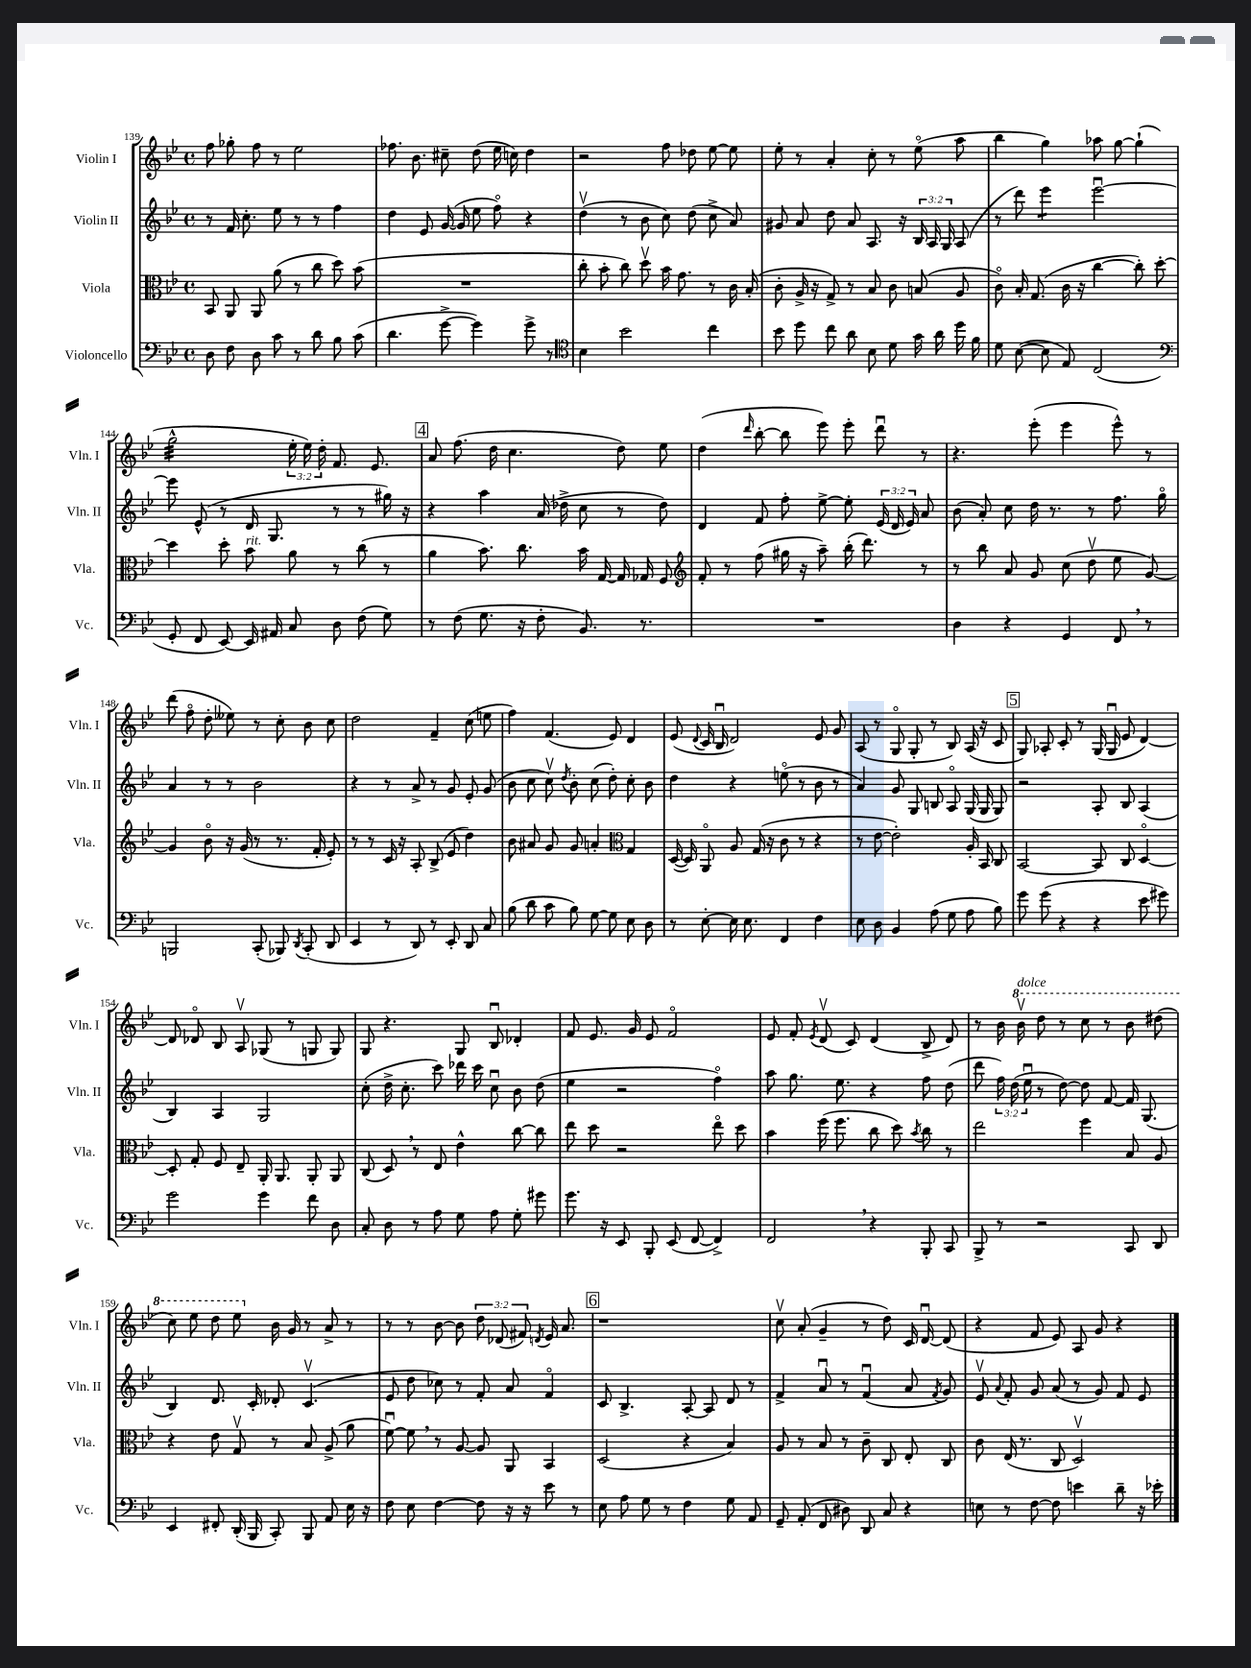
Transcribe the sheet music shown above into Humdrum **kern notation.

**kern	**kern	**kern	**kern
*staff4	*staff3	*staff2	*staff1
*clefF4	*clefC3	*clefG2	*clefG2
*k[b-e-]	*k[b-e-]	*k[b-e-]	*k[b-e-]
*M4/4	*M4/4	*M4/4	*M4/4
*met(c)	*met(c)	*met(c)	*met(c)
8D	8BB-	8r	8ff
8F	8AA	16f	8gg-'
.	.	8.cc'	.
8D	8AA	.	8ff
8c	(8a	8ee-	8r
8r	8r	8r	2ee-
8d	8cc	8r	.
8B-	8dd)	4ff	.
(8c	(8b-	.	.
=	=	=	=
4.d	1r	4dd	8.ff-
.	.	.	8.b-
.	.	8e-	.
[8g^	.	([16g	8cc#~
.	.	16g]	.
4g])	.	8ee-	(8dd
.	.	8ffo)	16ee-
.	.	.	16cc)
8g^	.	4r	4dd
8r	.	.	.
=	=	=	=
*clefC4	*	*	*
4B-	8cc'	(4ddv	2r
.	8b-'	.	.
2b-	8cc)	8r	.
.	8ddv	8b-	.
.	16b-	8cc)	8ff
.	8.g	.	.
.	.	(8dd	8dd-
4cc	8r	8cc^	[8ee-
.	16c	8a)	8ee-]
.	(16B-'	.	.
=	=	=	=
8b-	8c'	8g#	8ee-'
8dd	16A^	8a	8r
.	16r	.	.
8cc	8G^)	8dd	4a'
8a	8r	8a	.
8B-	8B-	8.A	8cc'
8d	8c	.	8r
.	.	16r	.
16g	(8B	24B-	(8ee-o
.	.	24A	.
16a	.	.	.
.	.	24G	.
16dd	8A	(8A	8aa
16f	.	.	.
=	=	=	=
8d	8co)	8r	4bb-
([8B-	16B-'	8ddd)	.
.	(8.G	.	.
8B-]	.	4eee-	4gg)
8E-)	16c	.	.
.	16r	.	.
(2C	[4cc	[2eee-u	8aa-
.	.	.	[8gg
.	8cc'])	.	(4gg`]
.	[8dd'	.	.
=	=	=	=
*clefF4	*	*	*
8GG'	4dd]	8eee-]	2gg^^
8FF	.	(8e-^^	.
[8EE-)	8dd'	8r	.
16EE-]	8b-	16d	.
16AA#	.	8.G	.
8C	8a	.	24ee-'
.	.	.	24ee-)
.	.	.	24dd'
8D	8r	8r	8.f
(8F	(8cc	8r	.
.	.	.	8.e-
8G)	8r	16gg#)	.
.	.	16r	.
=	=	=	=
8r	4a	4r	8a
(8F	.	.	(8.ff
8.G	8.b-)	4aa	.
.	.	.	16dd
.	.	.	4.cc
16r	8.cc	.	.
8F'	.	(16a	.
.	.	16dd-^	.
8.BB-)	16b-	8cc	.
.	[16G	.	.
.	16G]	8r	8dd)
8.r	16G-	.	.
.	8F	8dd-)	8ee-
=	=	=	=
*	*clefG2	*	*
1r	8f'	4d	(4dd
.	8r	.	.
.	.	.	16qqddd
.	(8ff	8f	[8bb-'
.	16gg#	8ff'	8bb-]
.	16r	.	.
.	8aa~)	[8ee-^	8eee-)
.	(16bb-'	8ee-']	8eee-'
.	8.ddd)	.	.
.	.	(24e-	8dddu
.	.	24d	.
.	.	24e-)	.
.	8r	8a	8r
=	=	=	=
4D	8r	(8b-	4.r
.	8bb-	8a')	.
4r	8a	8cc	.
.	8g	16dd	(8eee-'
.	.	8.r	.
4GG	(8cc	.	4eee-
.	8ddv	8r	.
8FF	8ee-	8.ff	8eee-^^)
8r	[8g)	.	8r
.	.	16ggo	.
=	=	=	=
2BBB	4g]	4a	(8ddd
.	.	.	8ffo
.	8b-o	8r	8dd'
.	16r	8r	8ee--)
.	(16g	.	.
(8CC'	8r	2b-	8r
8BBB-)	8.r	.	8cc'
8qDD	.	.	.
(8CC'	.	.	8b-
.	16f'	.	.
8DD	8e-')	.	8cc
=	=	=	=
4EE-	8r	4r	2dd
.	8r	.	.
8r	16c	8r	.
.	16r	.	.
8DD)	8A'	8a^	.
8r	(8B-^	8r	4f~
8EE-'	8e-	8g	.
8DD	4dd)	8e-'	(8cc
8C	.	(8g	8ee
=	=	=	=
(8B-	8b-	8b-	4ff)
8d	8a#	8cc	.
8c	8g	8ccv)	(4.f
.	.	8qdd	.
8B-)	8g	8b-'	.
[8G	4a'	(8cc	.
8G]	.	8dd')	8e-)
*	*clefC3	*	*
8E-	4G	8cc'	4d
8D	.	8b-	.
=	=	=	=
8r	([16D	4dd	(8e-
.	16D])	.	.
.	.	.	8qqd
[8E-'	8AAo	.	16c
.	.	.	16B-u
16E-]	8A	4r	2d)
8.E-	.	.	.
.	(16G	.	.
.	16r	.	.
4FF	8c	(8eeo	.
.	8r	8r	.
4F	4r	8b-	8e-
.	.	8r	8g
=	=	=	=
8E-	8r	4a)	(8A
8D	[8e-	.	8r
4BB-	2e-'])	8g	8Go
.	.	8G	8G'
(8A	.	8B	8r
8G	.	8Ao	8B-)
8A	16A'	(16G	(16A
.	16BB-	16G	16r
8B-)	8C	8G)	8c
=	=	=	=
8g	[2BB-	2r	8G)
(8g	.	.	8A-'
4r	.	.	8c'
.	.	.	8r
4r	8BB-]	8A'	(16G
.	.	.	16Gu
.	8C	8B-	8e-
8e-	[4Do	(4A	[4d)
8g#)	.	.	.
=	=	=	=
2g	8D']	4B-)	8d]
.	8G'	.	8d-o
.	8F	4A	8B-
.	8E-~	.	8Av
4g	16AA'	2G	(8G-
.	8.AA	.	.
.	.	.	8r
8f	8AA'	.	8G
8D	8AA	.	8G)
=	=	=	=
8C'	(8C	(8cc'	8G
8D	8D)	16dd^	4.r
.	.	8.cc'	.
8r	8r	.	.
8A	8E-	8ccc)	.
8G	4e-^^	16ddd-	8G
.	.	16ccc	.
8A	.	8ccu	8B-u
8G'	[8cc	8b-	4d-'
8g#	8cc]	(8dd	.
=	=	=	=
8.g	8ee-	4ee-	8f
.	8dd	.	8.e-
16r	.	.	.
8EE-	2r	2r	.
.	.	.	16g
8BBB-'	.	.	8e-
(8EE-	.	.	2fo
[8FF	.	.	.
4FF^])	8ee-o	4ffo)	.
.	8dd	.	.
=	=	=	=
2FF	4b-	8aa	8e-
.	.	8.gg	8f'
.	.	.	8qe-
.	(16ff	.	(8dv
.	8.ff	8.ee-	.
.	.	.	8c)
4r	8cc	4r	(4d
.	8dd)	.	.
.	8qb-	.	.
8BBB-'	8cc	8ff	8B-^
8CC	8r	(8dd	8d)
=	=	=	=
8BBB-^	2ee-	8ddd	8r
8r	.	24ff)	16b-
.	.	(24dd	.
.	.	.	16bb-v
.	.	24ee-u	.
2r	.	8r	8ddd
.	.	[8dd)	8r
.	4ff	8dd]	8ccc
.	.	[8f	8r
8CC	8B-	16f]	8bb-
.	.	(8.G	.
8DD	8A	.	(8ddd#
=	=	=	=
4EE-	4r	4B-)	8ccc)
.	.	.	8eee-
8FF#'	8e-	8.d	8ddd
(16DD'	8Gv	.	8eee-
16BBB-	.	16c'	.
8CC')	8r	8d-'	16b-
.	.	.	16g
8BBB-	8B-	(4.cv	8r
8AA	(8A^	.	8a^
16E-	8a	.	8r
16r	.	.	.
=	=	=	=
8F	[8fu)	8e-	8r
8E-	8f]	8dd	8r
[4F	8r	8cc-)	[8b-
.	[8A	8r	8b-]
8F]	8A]	8f'	12dd
.	.	.	(12d-
16r	8AA	8a	.
.	.	.	12f#)
16r	.	.	.
.	.	.	8qd
8e-	4BB-	4fo	16e-
.	.	.	8.a
8r	.	.	.
=	=	=	=
8E-	(2D	8c	1r
8A	.	4.B-^	.
8G	.	.	.
8r	.	.	.
4F	4r	[8A'	.
.	.	8A]	.
8G	4B-)	8d	.
8AA	.	8r	.
=	=	=	=
8GG~	8A	4f^	8ccv
(8AA'	8r	.	(8a'
8FF	8B-	8au	4g~
8D#)	8r	8r	.
8DD	8c~	(4fu	8r
8C	8C	.	8dd)
4r	8E-'	8a	16c
.	.	.	[16du
.	.	8qf	.
.	8C	8g)	(8d]
=	=	=	=
8E	8c	8e-v	4r
.	.	8qqa	.
8r	(16E-	8f'	.
.	8.r	.	.
[8F	.	8g	8f
8F]	8C	(8a	8e-)
4e	2Dv)	8r	8A
.	.	8g)	8g
8d~	.	8f	4r
16r	.	8e-	.
16e-'	.	.	.
==	==	==	==
*-	*-	*-	*-
